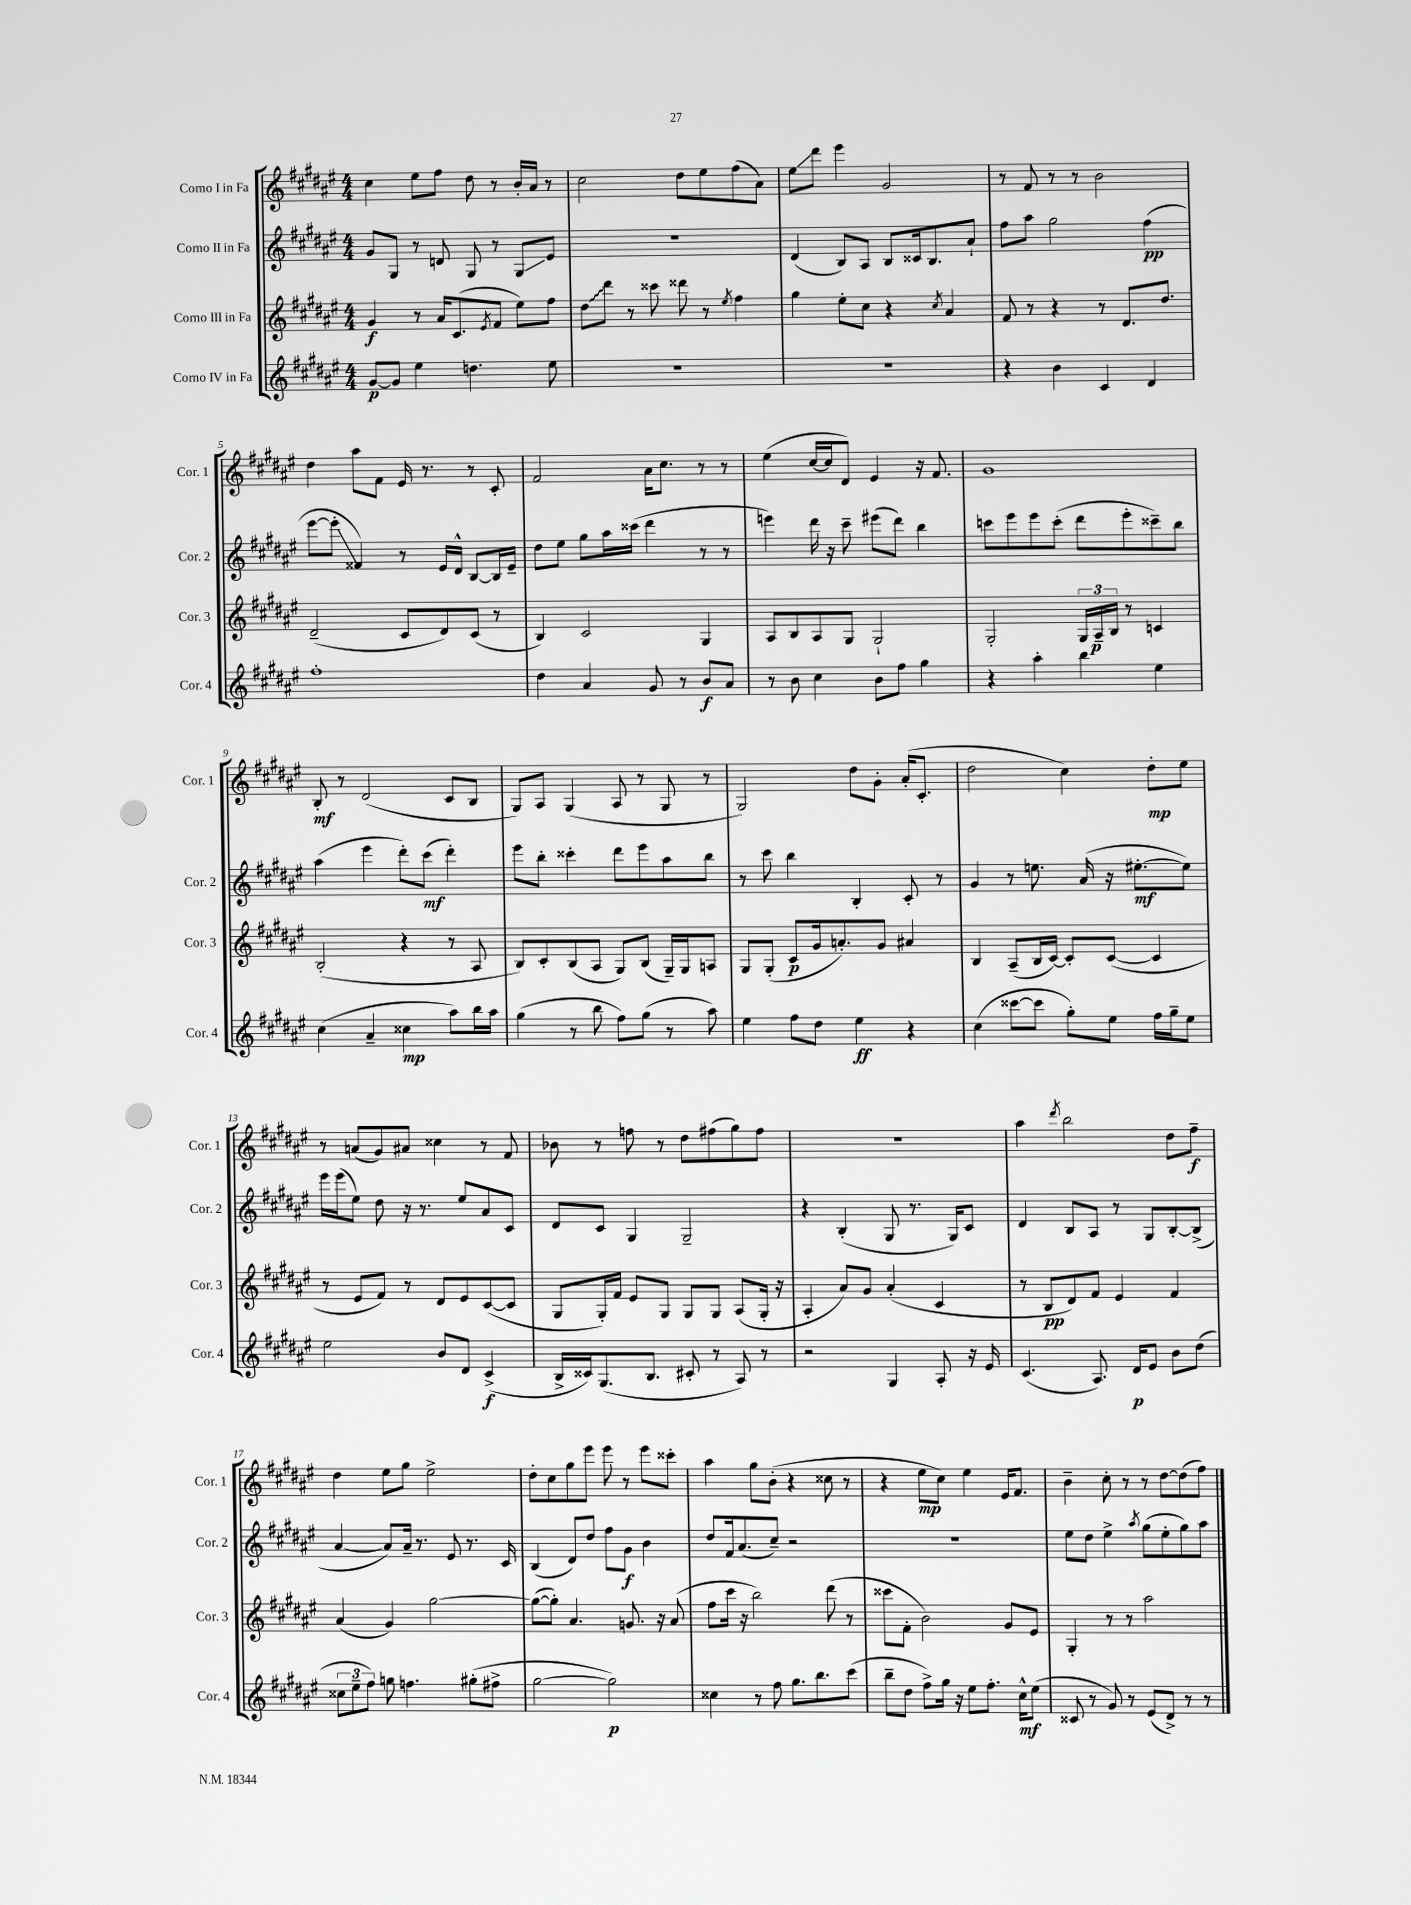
<<
\new StaffGroup <<
\new Staff = "s0" \with { instrumentName = "Corno I in Fa" shortInstrumentName = "Cor. 1" } {
    \clef treble \key fis \major \numericTimeSignature \time 4/4
    cis''4 eis''8 fis''8 dis''8 r8 b'16-. ais'16 r8 |
    cis''2 dis''8 eis''8 fis''8( ais'8) |
    eis''8\glissando dis'''8 eis'''4 gis'2 |
    r8 fis'8 r8 r8 b'2 |
    dis''4 ais''8 fis'8 eis'16 r8. r8 cis'8-. |
    fis'2 ais'16 cis''8. r8 r8 |
    eis''4( cis''16~ cis''16 dis'8) eis'4 r16 fis'8. |
    gis'1 |
    b8-.\mf r8 dis'2( cis'8 b8 |
    gis8) ais8 gis4( ais8 r8 gis8 r8 |
    gis2) dis''8 gis'8-. ais'16-.( cis'8.-. |
    dis''2 cis''4) dis''8-.\mp eis''8 |
    r8 a'8( gis'8) ais'8 cisis''4 r8 fis'8 |
    bes'8 r8 f''8 r8 dis''8 fis''8( gis''8) fis''8 |
    R1 |
    ais''4 \acciaccatura { dis'''8 } b''2 dis''8 fis''8--\f |
    dis''4 eis''8 gis''8 eis''2-> |
    dis''8-. cis''8 gis''8 eis'''8 eis'''8 r8 eis'''8 cisis'''8-. |
    ais''4 gis''8 b'8-.( r4 cisis''8 r8 |
    r4 eis''8\mp cis''8) eis''4 eis'16 fis'8. |
    b'4-- cis''8-. r8 r8 dis''8~ dis''8( fis''8) \bar "|." |
}
\new Staff = "s1" \with { instrumentName = "Corno II in Fa" shortInstrumentName = "Cor. 2" } {
    \clef treble \key fis \major \numericTimeSignature \time 4/4
    gis'8 gis8 r8 d'8 gis8 r8 gis8\glissando eis'8 |
    R1 |
    dis'4( b8) ais8 b8 cisis'16 b8. ais'8-! |
    fis''8 ais''8 gis''2 fis''4\pp( |
    eis'''8~ eis'''8-.\glissando fisis'4) r8 eis'16 dis'16-^ b8~ b16 eis'16-- |
    dis''8 eis''8 gis''8 ais''16 cisis'''16( dis'''4 r8 r8 |
    e'''4) dis'''16 r16 cis'''8-- eis'''8( dis'''8) b''4 |
    c'''8 eis'''8 eis'''8 c'''8-.( dis'''8 eis'''8-. cisis'''8--) b''8 |
    ais''4( eis'''4 dis'''8-.) cis'''8\mf( dis'''4-.) |
    eis'''8 b''8-. cisis'''4-. dis'''8 eis'''8 ais''8 b''8 |
    r8 cis'''8 b''4 b4-. cis'8-. r8 |
    gis'4 r8 e''8. ais'16( r16 eis''8.~-.\mf eis''8) |
    eis'''16 eis'''16( eis''8) dis''8 r16 r8. eis''8 ais'8 cis'8 |
    dis'8 cis'8 gis4 gis2-- |
    r4 b4-.( gis8 r8. gis16) cis'8 |
    dis'4 b8 ais8 r8 gis8 b8~-. b8->( |
    ais'4~ ais'8) ais'16-- r8. eis'8 r8. cis'16 |
    b4( dis'8) dis''8 fis''8 gis'8\f b'4 |
    dis''8 fis'16 ais'8.( cis''8--) r2 |
    R1 |
    eis''8 dis''8 eis''4-> \acciaccatura { ais''8 } gis''8( eis''8-. gis''8) ais''8 \bar "|." |
}
\new Staff = "s2" \with { instrumentName = "Corno III in Fa" shortInstrumentName = "Cor. 3" } {
    \clef treble \key fis \major \numericTimeSignature \time 4/4
    gis'4\f r8 ais'16 cis'8.( \acciaccatura { eis'8 } fis'8 eis''8) fis''8 |
    \once \override Glissando.style = #'zigzag dis''8\glissando dis'''8 r8 cisis'''8 disis'''8 r8 \acciaccatura { eis''8 } fis''4 |
    gis''4 eis''8-. cis''8 r4 \acciaccatura { cis''8 } ais'4 |
    fis'8 r8 r4 r8 dis'8. dis''8. |
    dis'2--( cis'8 dis'8) cis'8( r8 |
    b4) cis'2 gis4 |
    ais8 b8 ais8 gis8 gis2-! |
    gis2-. \tuplet 3/2 { gis16 ais16--\p b16 } r8 c'4 |
    b2-.( r4 r8 ais8 |
    b8) cis'8-. b8( ais8 gis8) b8( gis16--) gis16 a8 |
    gis8 gis8-.( cis'8\p gis'16 a'8.-.) gis'8 ais'4 |
    b4 ais8--( b16 cis'16~) cis'8-. cis'8~( cis'4 |
    r8 eis'8 fis'8) r8 dis'8 eis'8 cis'8~( cis'8 |
    gis8 gis16-.) fis'16 eis'8 gis8 gis8 gis8 ais8( gis16-. r16 |
    ais4-. ais'8) gis'8 ais'4-.( cis'4 |
    r8 b8\pp dis'8) fis'8 eis'4 fis'4 |
    ais'4( gis'4) gis''2~ |
    gis''8~( gis''8-.) ais'4. g'8. r16 ais'8( |
    fis''8 cis'''16 r16 b''2) dis'''8( r8 |
    cisis'''8 fis'8-. b'2) gis'8 eis'8 |
    gis4-. r8 r8 ais''2 \bar "|." |
}
\new Staff = "s3" \with { instrumentName = "Corno IV in Fa" shortInstrumentName = "Cor. 4" } {
    \clef treble \key fis \major \numericTimeSignature \time 4/4
    gis'8~\p gis'8 eis''4 d''4. eis''8 |
    R1 |
    R1 |
    r4 b'4 cis'4 dis'4 |
    fis''1-. |
    dis''4 ais'4 gis'8 r8 b'8\f ais'8 |
    r8 b'8 cis''4 b'8 fis''8 gis''4 |
    r4 ais''4-. b''4 eis''4 |
    cis''4( ais'4-- cisis''4\mp ais''8) b''16 ais''16 |
    gis''4( r8 b''8 fis''8) gis''8( r8 ais''8) |
    eis''4 fis''8 dis''8 eis''4\ff r4 |
    cis''4( cisis'''8~ cisis'''8 gis''8-.) eis''8 fis''16 gis''16-- eis''8 |
    eis''2 b'8 dis'8 cis'4->\f( |
    b16-> cisis'16) gis8.( b8. cis'8-. r8 ais8) r8 |
    r2 gis4 ais8-. r16 eis'16 |
    cis'4.( ais8.) dis'16\p eis'8 b'8 dis''8( |
    \tuplet 3/2 { cisis''8 eis''8-- fis''8) } g''8 f''4. gis''8-.( fis''8-> |
    gis''2~ gis''2\p) |
    cisis''4 r8 fis''8 gis''8. b''8. cis'''8( |
    b''8-- dis''8 fis''8->) gis''16 r16 eis''8 fis''8.-. cis''16-^\mf eis''8( |
    cisis'8 r8 gis'8) r8 eis'8( dis'8->) r8 r8 \bar "|." |
}
>>
>>
